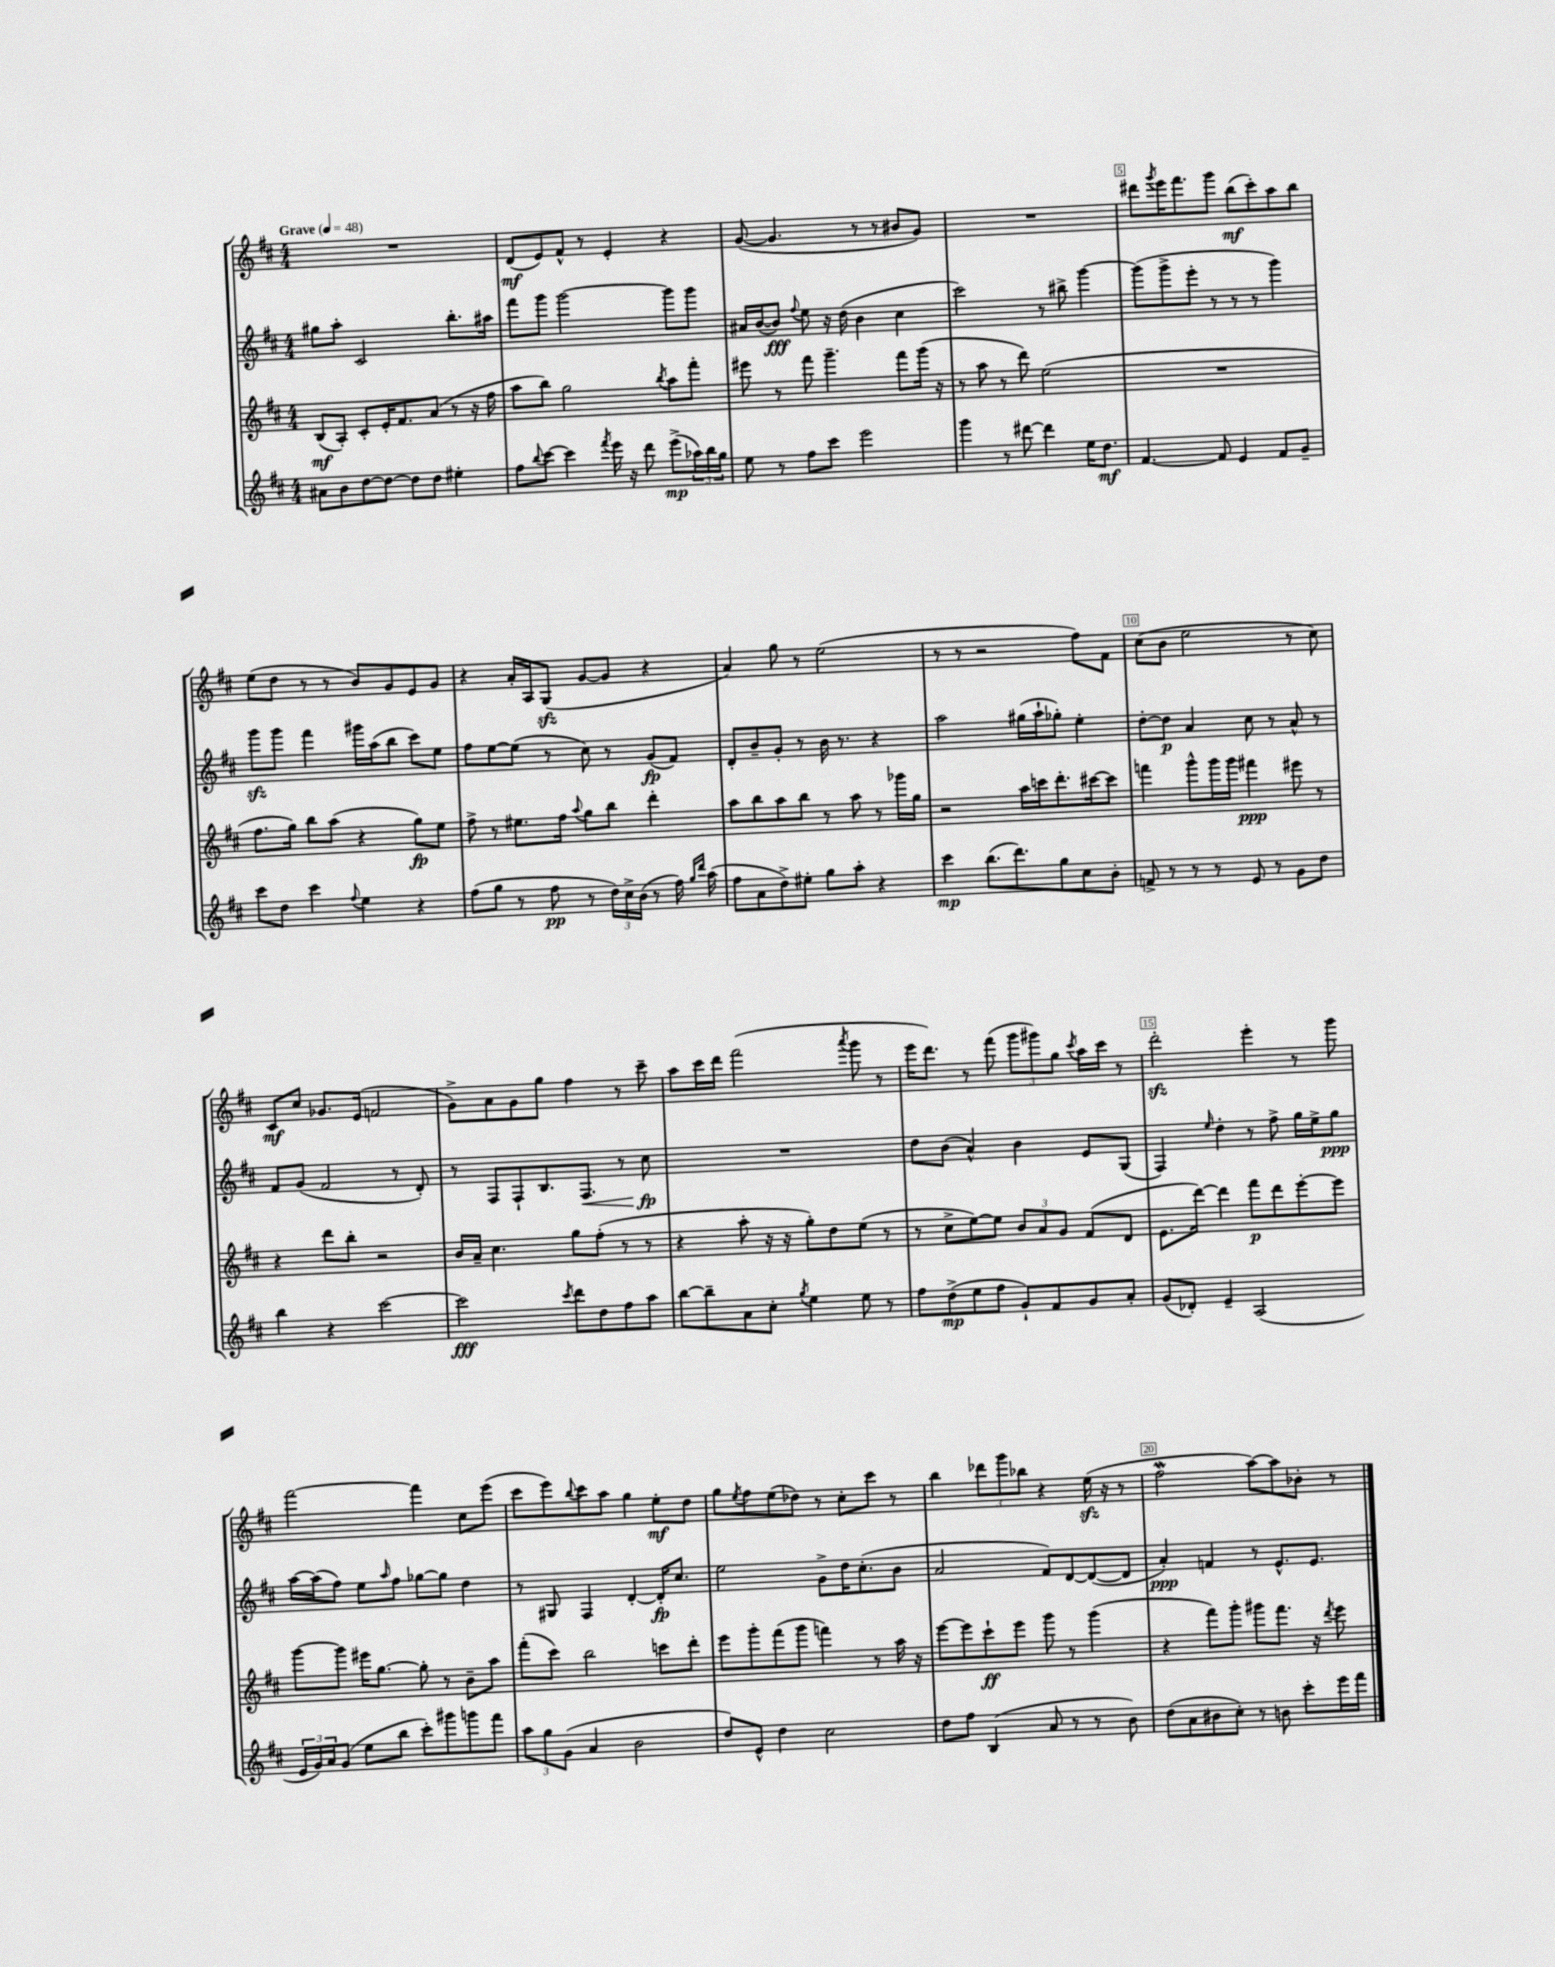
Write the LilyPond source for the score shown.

<<
\new StaffGroup <<
\new Staff = "s0" {
    \clef treble \key d \major \numericTimeSignature \time 4/4 \tempo "Grave" 4 = 48
    R1 |
    d'8\mf( e'8) fis'8-^ r8 e'4-. r4 |
    g'8~( g'4. r8 r8 bis'8 g'8) |
    R1 |
    dis'''8 \acciaccatura { g'''8 } e'''16 fis'''8. g'''8 b''8\mf( cis'''8-.) a''8 b''8 |
    e''8( d''8 r8 r8 b'8) g'8 e'8 g'8 |
    r4 a'16-. a16 g8\sfz( g'8~ g'8 r4 |
    a'4) g''8 r8 e''2( |
    r8 r8 r2 fis''8) fis'8 |
    cis''8( b'8 e''2 r8 cis''8) |
    cis'8\mf cis''8 ges'8. e'16( f'2 |
    g'8->) a'8 g'8 g''8 fis''4 r8 cis'''8-- |
    a''8 cis'''16 d'''16 fis'''2( \acciaccatura { a'''8 } g'''8 r8 |
    e'''16 d'''8.) r8 fis'''8( \tuplet 3/2 { g'''8 gis'''8) g''8 } \acciaccatura { cis'''8 } a''16 cis'''16 r8 |
    d'''2-.\sfz e'''4-. r8 g'''8 |
    fis'''2~ fis'''4 cis''8 e'''8( |
    cis'''8 e'''8) \appoggiatura { b''8 } cis'''8 a''8 g''4 e''8-.\mf d''8 |
    g''8 \acciaccatura { e''8 } fis''8 e''8( des''8) r8 cis''8-. cis'''8 r8 |
    b''4 \tuplet 3/2 { des'''8 g'''8 bes''8 } r4 e''16\sfz( r16 r8 |
    fis''2\mordent a''8~) a''8 bes'8-. r8 \bar "|." |
}
\new Staff = "s1" {
    \clef treble \key d \major \numericTimeSignature \time 4/4
    gis''8 a''8-. cis'2 b''8.-. ais''16 |
    fis'''8 g'''8 g'''2~ g'''8 g'''8 |
    ais'16 b'16~( b'8\fff) \appoggiatura { fis''8 } e''8 r16 d''16( b'4 cis''4 |
    cis'''2) r8 bis''8-> g'''4~ |
    g'''8( g'''8-> e'''8-. r8 r8 r8 g'''4) |
    g'''8\sfz g'''8 fis'''4 gis'''16 a''16( b''8 cis'''8) e''8 |
    fis''8 e''8~ e''8( r8 cis''8) r8 g'8\fp( fis'8) |
    d'8-. b'8-- g'8-. r8 b'16 r8. r4 |
    a''2 gis''16( a''16-! ges''8-.) e''4-. |
    d''8~-. d''8\p a'4 cis''8 r8 a'8-^ r8 |
    fis'8 g'8( fis'2 r8 d'8-.) |
    r8 fis8 fis8-! b8. fis8.\< r8 cis''8\fp\! |
    R1 |
    d''8 b'8( a'4-^) b'4 e'8 g8( |
    fis4) \grace { e''16 } d''4-. r8 fis''8-> g''16 e''16-> g''8\ppp |
    a''16~ a''16( fis''8) e''8 \grace { a''16 } fis''8 ges''8~ ges''8 d''4 |
    r8 gis8 fis4 d'4~-. d'16-.\fp cis''8. |
    e''2 g'8-> d''16 cis''8.-.( b'8 |
    a'2 fis'8) d'8~ d'8~( d'8 |
    a'4-.\ppp) f'4 r8 e'8.-^ e'8. \bar "|." |
}
\new Staff = "s2" {
    \clef treble \key d \major \numericTimeSignature \time 4/4
    b8\mf( a8-.) cis'8-. e'16-. fis'8. a'8( r8 r16 fis''16 |
    a''8 b''8) g''2 \acciaccatura { b''8 } a''8 fis'''8-. |
    eis'''8 r8 fis'''8 g'''4.-- fis'''8 g'''16( r16 |
    r8 a''8 r8 d'''8) e''2( |
    R1 |
    fis''8. g''16) b''8 a''8( r4 g''8\fp) e''8 |
    fis''8-> r8 eis''8. fis''16 \appoggiatura { a''8 } g''8 b''8 d'''4-. |
    a''8 b''8 a''8 b''8 r8 a''8 r8 ges'''16 g''16 |
    r2 a''16 c'''16 d'''8.-. cis'''16~ cis'''8 |
    f'''4 g'''8-^ g'''16 g'''16 fis'''4\ppp eis'''8 r8 |
    r4 d'''8 b''8-. r2 |
    b'16 a'16-- cis''4. g''8 fis''8-.( r8 r8 |
    r4 a''8-. r16 r16 g''8-.) d''8 e''8( r8 |
    r8 cis''8-> e''8~) e''8 \tuplet 3/2 { b'8 a'8 g'8 } fis'8( d'8 |
    e'8. d'''16~) d'''4 fis'''8\p d'''8 e'''8~-. e'''8 |
    g'''8~ g'''8 eis'''16 g''8.~ g''8-. r8 b'8-- a''8 |
    fis'''8-.( cis'''8) b''2 c'''8 d'''8-. |
    e'''8 g'''8-. fis'''8( g'''8 f'''4) r8 a''16 r16 |
    e'''8~ e'''8 cis'''8-!\ff e'''8 g'''8 r8 g'''4( |
    r4 fis'''8) g'''8-. gis'''8 fis'''8. r16 \acciaccatura { d'''8 } e'''8 \bar "|." |
}
\new Staff = "s3" {
    \clef treble \key d \major \numericTimeSignature \time 4/4
    ais'8 b'8 d''8~ d''8~ d''8 d''8 eis''4-. |
    fis''8 \appoggiatura { b''8 } cis'''8~ cis'''4 \acciaccatura { fis'''8 } e'''16 r16 d'''8 e'''8->\mp( \tuplet 3/2 { aes''16) b''16 g''16 } |
    e''8 r8 fis''8 cis'''8 e'''2 |
    g'''4 r8 dis'''8~ dis'''4 e''16 d''8.\mf |
    fis'4.~ fis'8 e'4 fis'8 g'8-- |
    cis'''8 d''8 cis'''4 \appoggiatura { fis''8 } e''4 r4 |
    fis''8( g''8 r8 fis''8\pp r8 \tuplet 3/2 { d''16) cis''16-> b'16( } r8 fis''16) \grace { g''16 d'''16 } a''16( |
    fis''8 a'8 d''8->) eis''8-. g''8 a''8-. r4 |
    cis'''4\mp b''8.( d'''8.) g''8 cis''8 b'8-. |
    f'8-> r8 r8 r8 e'8 r8 g'8 d''8 |
    b''4 r4 cis'''2~ |
    cis'''2\fff \acciaccatura { cis'''8 } d'''8 d''8 fis''8 a''8 |
    b''8~ b''8-- a'8 cis''8-. \acciaccatura { g''8 } e''4 e''8 r8 |
    fis''8 d''8->\mp( e''8 fis''8 g'8-!) fis'8 g'8 a'8-. |
    g'8( des'8-.) e'4-- a2( |
    \tuplet 3/2 { e'16 g'16) a'16 } g'8( e''8 b''8 cis'''8-.) gis'''8 g'''8 fis'''8 |
    \tuplet 3/2 { a''8 g''8 g'8( } a'4 b'2 |
    d''8) e'8-^ d''4 cis''2 |
    d''8 fis''8 b4( a'8 r8 r8 b'8) |
    d''8( a'8 bis'8 cis''8-.) r8 b'8 cis'''8-. e'''16 fis'''16 \bar "|." |
}
>>
>>
\layout { \context { \Score \override BarNumber.break-visibility = ##(#f #t #t) barNumberVisibility = #(every-nth-bar-number-visible 5) \override BarNumber.stencil = #(make-stencil-boxer 0.1 0.3 ly:text-interface::print) } }
